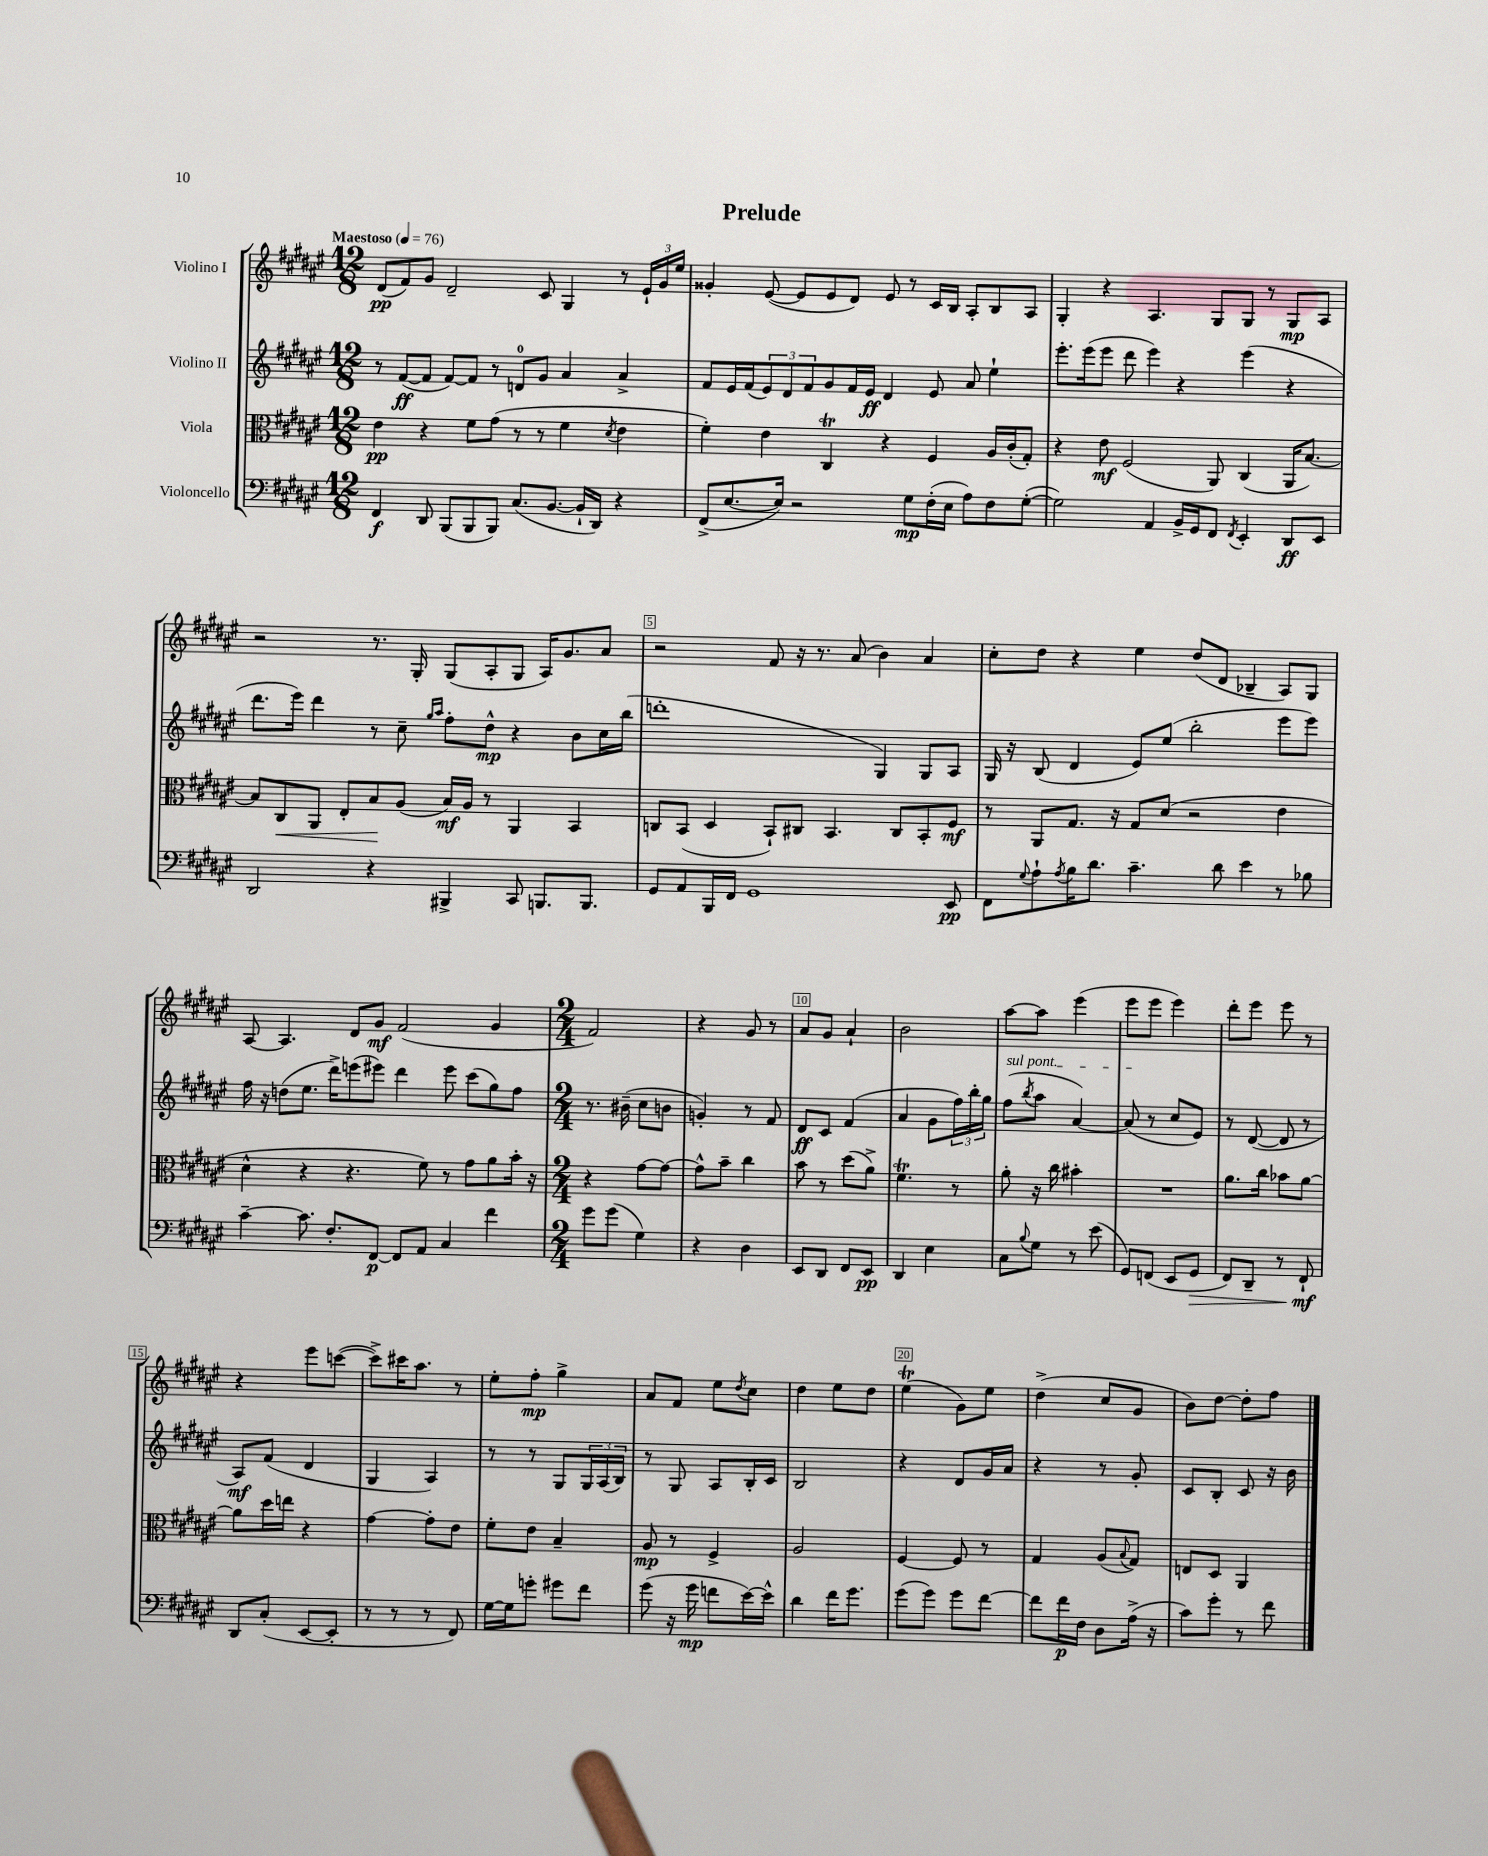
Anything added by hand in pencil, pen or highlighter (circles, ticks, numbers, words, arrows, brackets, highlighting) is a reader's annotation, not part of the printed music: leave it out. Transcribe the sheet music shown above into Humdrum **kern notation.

**kern	**dynam	**kern	**dynam	**kern	**dynam	**kern	**dynam
*part4	*part4	*part3	*part3	*part2	*part2	*part1	*part1
*staff4	*staff4	*staff3	*staff3	*staff2	*staff2	*staff1	*staff1
*I"Violoncello	*	*I"Viola	*	*I"Violino II	*	*I"Violino I	*
*clefF4	*	*clefC3	*	*clefG2	*	*clefG2	*
*k[f#c#g#d#a#e#]	*	*k[f#c#g#d#a#e#]	*	*k[f#c#g#d#a#e#]	*	*k[f#c#g#d#a#e#]	*
*M12/8	*	*M12/8	*	*M12/8	*	*M12/8	*
*MM76	*	*MM76	*	*MM76	*	*MM76	*
=1	=1	=1	=1	=1	=1	=1	=1
!	!	!	!	!	!	!LO:TX:a:B:t=Maestoso	!
4FF#/	f	4e#\	pp	8r	.	(8d#/L	pp
.	.	.	.	([8f#/L	ff	8f#/)	.
8DD#/	.	4r	.	8f#/J]	.	8g#/J	.
(8BBB/L	.	.	.	[8f#/L)	.	2d#~/	.
8BBB/	.	8f#\L	.	8f#/J]	.	.	.
8BBB/J)	.	(8g#\J	.	8r	.	.	.
(8.C#/L	.	8r	.	8dn/L	.	.	.
.	.	8r	.	8g#/J	.	8c#/	.
[8.BB/J	.	.	.	.	.	.	.
.	.	4f#\	.	4a#/	.	4G#/	.
16BB`/LL]	.	.	.	.	.	.	.
16DD#/JJ)	.	.	.	.	.	.	.
.	.	8qd#/	.	.	.	.	.
4r	.	4e#\	.	4a#^/	.	8r	.
.	.	.	.	.	.	24e#`/LL	.
.	.	.	.	.	.	24g#/	.
.	.	.	.	.	.	24ee#/JJ	.
=2	=2	=2	=2	=2	=2	=2	=2
(8FF#^/L	.	4f#'\)	.	8f#/L	.	4g##X'/	.
[8.E#/	.	.	.	16e#/L	.	.	.
.	.	.	.	(16f#/J	.	.	.
.	.	4e#\	.	12e#/)	.	([8e#/	.
16E#/Jk])	.	.	.	.	.	.	.
.	.	.	.	12d#/	.	.	.
2r	.	.	.	.	.	8e#/L]	.
.	.	.	.	12f#/	.	.	.
.	.	4C#T/	.	8g#/	.	8e#/	.
.	.	.	.	16f#/L	.	8d#/J)	.
.	.	.	.	16e#/JJ	ff	.	.
.	.	4r	.	4d#/	.	8e#/	.
8G#\L	mp	.	.	.	.	8r	.
(16F#'\L	.	4F#/	.	8e#/	.	16c#/LL	.
16E#\JJ	.	.	.	.	.	16B/JJ	.
8A#\L)	.	.	.	8a#/	.	8A#'/L	.
8F#\	.	16A#/LL	.	4ee#`\	.	8B/	.
.	.	(16c#'/J	.	.	.	.	.
([8G#'\J	.	8G#'/J)	.	.	.	8A#/J	.
=3	=3	=3	=3	=3	=3	=3	=3
2G#\])	.	4r	.	8.eee#'\L	.	4G#'/	.
.	.	.	.	(16eee#\k	.	.	.
.	.	8e#\	mf	8eee#\J	.	4r	.
.	.	(2F#/	.	8ddd#\	.	.	.
4AA#/	.	.	.	4eee#\)	.	4.A#/	.
16BB^/LL	.	.	.	4r	.	.	.
16GG#/J	.	.	.	.	.	.	.
8FF#/J	.	8AA#/)	.	.	.	8G#/L	.
8qFF#/	.	.	.	.	.	.	.
4EE#'/	.	(4C#/	.	(4eee#\	.	8G#/J	.
.	.	.	.	.	.	8r	.
8DD#/L	ff	16AA#/KL	.	4r	.	8G#/L	mp
.	.	[8.B/J)	.	.	.	.	.
8EE#/J	.	.	.	.	.	8A#/J	.
!!LO:LB:g=z
=4	=4	=4	=4	=4	=4	=4	=4
2DD#/	.	8B/L]	.	8.ddd#\L	.	2r	.
!	!	!	!LO:HP:b	!	!	!	!
.	.	8C#/	<	.	.	.	.
.	.	.	.	16eee#\Jk)	.	.	.
.	.	8AA#/J	.	4ddd#\	.	.	.
.	.	8E#'/L	.	.	.	.	.
4r	.	8B/	.	8r	.	8.r	.
.	.	(8A#/J	[	8cc#~\	.	.	.
.	.	.	.	.	.	16G#'/	.
.	.	.	.	16qqgg#/LL	.	.	.
.	.	.	.	16qqaa#/JJ	.	.	.
4BBB#X^/	.	16B/LL)	mf	8ff#'\L	.	(8G#/L	.
.	.	16A#/JJ	.	.	.	.	.
.	.	8r	.	8dd#^^\J	mp	8A#'/	.
8CC#/	.	4AA#/	.	4r	.	8G#/J	.
8.BBBn/L	.	.	.	.	.	16A#/KL)	.
.	.	.	.	.	.	8.g#/	.
.	.	4BB/	.	8b\L	.	.	.
8.BBB/J	.	.	.	.	.	.	.
.	.	.	.	16cc#\L	.	8a#/J	.
.	.	.	.	(16bb\JJ	.	.	.
=5	=5	=5	=5	=5	=5	=5	=5
8GG#/L	.	8Cn/L	.	1dddn'	.	2r	.
8AA#/	.	(8BB/J	.	.	.	.	.
16BBB/L	.	4D#/	.	.	.	.	.
16FF#/JJ	.	.	.	.	.	.	.
1GG#	.	.	.	.	.	.	.
.	.	8BB`/L)	.	.	.	8f#/	.
.	.	8C#X/J	.	.	.	16r	.
.	.	.	.	.	.	8.r	.
.	.	4.BB/	.	.	.	.	.
.	.	.	.	.	.	(8a#/	.
.	.	.	.	4G#/)	.	4b\)	.
.	.	8C#/L	.	.	.	.	.
.	.	8BB'/	.	8G#/L	.	4a#/	.
8EE#/	pp	8F#/J	mf	8A#/J	.	.	.
=6	=6	=6	=6	=6	=6	=6	=6
8FF#\L	.	8r	.	16G#/	.	8cc#'\L	.
.	.	.	.	16r	.	.	.
8qqG#/	.	.	.	.	.	.	.
8A#`\	.	8AA#/L	.	(8B/	.	8dd#\J	.
8qA#/	.	.	.	.	.	.	.
16B\K	.	8.G#/J	.	4d#/	.	4r	.
8.d#\J	.	.	.	.	.	.	.
.	.	16r	.	.	.	.	.
4.c#~\	.	8G#/L	.	8e#/L)	.	4ee#\	.
.	.	(8d#/J	.	(8ee#/J	.	.	.
.	.	2r	.	2bb'\	.	(8dd#/L	.
8d#\	.	.	.	.	.	8d#/J	.
4e#\	.	.	.	.	.	4B-X~/	.
8r	.	4e#\	.	8eee#\L	.	8A#/L)	.
8B-X\	.	.	.	8eee#\J)	.	8G#/J	.
!!LO:LB:g=z
=7	=7	=7	=7	=7	=7	=7	=7
[4c#~\	.	4d#^^\	.	16ff#\	.	[8A#/	.
.	.	.	.	16r	.	.	.
.	.	.	.	(8ddn\L	.	4.A#/]	.
8.c#\]	.	4r	.	8.ee#\J	.	.	.
8.F#'/L	.	.	.	16ddd#^\KL)	.	.	.
.	.	4.r	.	(8eeen\	.	8d#/L	.
[8FF#/J	p	.	.	8eee#X\J)	.	8g#/J	mf
8FF#/L]	.	.	.	4ddd#\	.	(2f#/	.
8AA#/J	.	8f#\)	.	.	.	.	.
4C#/	.	8r	.	8eee#\	.	.	.
.	.	8g#\L	.	(8ccc#\L	.	.	.
4f#\	.	8a#\	.	8gg#\)	.	4g#/	.
.	.	16b'\Jk	.	8ff#\J	.	.	.
.	.	16r	.	.	.	.	.
=8	=8	=8	=8	=8	=8	=8	=8
*M2/4	*	*M2/4	*	*M2/4	*	*M2/4	*
8g#\L	.	4r	.	8.r	.	2f#/)	.
(8g#\J	.	.	.	.	.	.	.
.	.	.	.	(16b#X~\	.	.	.
4G#\)	.	[8g#\L	.	8cc#\L	.	.	.
.	.	8g#\J_	.	8bn\J	.	.	.
=9	=9	=9	=9	=9	=9	=9	=9
4r	.	8g#^^\L]	.	4gn'/)	.	4r	.
.	.	8b~\J	.	.	.	.	.
4D#\	.	4cc#\	.	8r	.	8g#/	.
.	.	.	.	8f#/	.	8r	.
=10	=10	=10	=10	=10	=10	=10	=10
8EE#/L	.	8b\	.	8d#/L	ff	8a#/L	.
8DD#/J	.	8r	.	8c#/J	.	8g#/J	.
8FF#/L	.	(8dd#\L	.	(4f#/	.	4a#`/	.
8EE#/J	pp	8a#^\J)	.	.	.	.	.
=11	=11	=11	=11	=11	=11	=11	=11
4DD#/	.	4.f#T\	.	4a#/	.	2b\	.
4E#\	.	.	.	8g#\L	.	.	.
.	.	8r	.	24ff#\L)	.	.	.
.	.	.	.	24bb'\	.	.	.
.	.	.	.	24gg#\JJ	.	.	.
=12	=12	=12	=12	=12	=12	=12	=12
!	!	!	!	!LO:TX:a:i:t=sul pont.	!	!	!
8C#\L	.	8a#'\	.	(8ff#\L	.	[8aa#\L	.
8qqB/	.	.	.	8qbb/	.	.	.
8G#\J	.	16r	.	8aa#\J	.	8aa#\J]	.
.	.	16cc#\	.	.	.	.	.
8r	.	4b#X'\	.	[4a#/)	.	(4eee#\	.
(8e#\	.	.	.	.	.	.	.
=13	=13	=13	=13	=13	=13	=13	=13
8GG#/L)	.	2r	.	(8a#/]	.	8eee#\L	.
(8FFn/J	.	.	.	8r	.	8eee#\J	.
8EE#/L	.	.	.	8cc#/L	.	4eee#\)	.
!	!LO:HP:b	!	!	!	!	!	!
8GG#/J	>	.	.	8e#/J)	.	.	.
=14	=14	=14	=14	=14	=14	=14	=14
8FF#/L)	.	8.a#\L	.	8r	.	8ddd#'\L	.
8DD#~/J	.	.	.	([8d#/	.	8eee#\J	.
.	.	16cc#\Jk	.	.	.	.	.
8r	.	8b-X\L	.	8d#/]	.	8eee#\	.
8FF#`/	mf	[8a#\J	.	8r	.	8r	.
.	]	.	.	.	.	.	.
!!LO:LB:g=z
=15	=15	=15	=15	=15	=15	=15	=15
8DD#/L	.	8a#\L]	.	8A#/L)	mf	4r	.
(8C#'/J	.	16dd#\L	.	(8f#/J	.	.	.
.	.	16een\JJ	.	.	.	.	.
[8EE#/L	.	4r	.	4d#/	.	8eee#\L	.
8EE#'/J]	.	.	.	.	.	([8cccn\J	.
=16	=16	=16	=16	=16	=16	=16	=16
8r	.	[4g#\	.	4G#/	.	8ccc^\L])	.
8r	.	.	.	.	.	16ccc#X\K	.
.	.	.	.	.	.	8.aa#\J	.
8r	.	8g#'\L]	.	4A#/)	.	.	.
8FF#/)	.	8e#\J	.	.	.	8r	.
=17	=17	=17	=17	=17	=17	=17	=17
[16G#\LL	.	8f#'\L	.	8r	.	8ee#'\L	.
16G#\J]	.	.	.	.	.	.	.
8gn'\J	.	8e#\J	.	8r	.	8ff#'\J	mp
8g#X\L	.	4B~/	.	8G#/L	.	4gg#^\	.
8f#\J	.	.	.	24G#/L	.	.	.
.	.	.	.	(24A#/	.	.	.
.	.	.	.	24B/JJ)	.	.	.
=18	=18	=18	=18	=18	=18	=18	=18
(8g#\	.	8A#/	mp	8r	.	8a#/L	.
16r	.	8r	.	8G#/	.	8f#/J	.
16g#\	mp	.	.	.	.	.	.
8fn\L	.	4F#^/	.	8A#/L	.	8ee#\L	.
.	.	.	.	.	.	8qdd#/	.
[16e#\L)	.	.	.	16B'/L	.	8cc#\J	.
16e#^^\JJ]	.	.	.	16c#/JJ	.	.	.
=19	=19	=19	=19	=19	=19	=19	=19
4d#\	.	2A#/	.	2B/	.	4dd#\	.
16f#\KL	.	.	.	.	.	8ee#\L	.
8.g#\J	.	.	.	.	.	.	.
.	.	.	.	.	.	8dd#\J	.
=20	=20	=20	=20	=20	=20	=20	=20
(8g#\L	.	[4F#/	.	4r	.	(4ee#t\	.
8g#\J)	.	.	.	.	.	.	.
8g#\L	.	8F#/]	.	8d#/L	.	8g#\L)	.
[8f#\J	.	8r	.	16g#/L	.	8ee#\J	.
.	.	.	.	16a#/JJ	.	.	.
=21	=21	=21	=21	=21	=21	=21	=21
8f#\L]	.	4G#/	.	4r	.	(4dd#^\	.
16f#\L	p	.	.	.	.	.	.
16F#\JJ	.	.	.	.	.	.	.
8D#\L	.	(8A#/L	.	8r	.	8cc#/L	.
.	.	8qqB/	.	.	.	.	.
(16A#^\Jk	.	8G#/J)	.	8g#'/	.	8g#/J	.
16r	.	.	.	.	.	.	.
=22	=22	=22	=22	=22	=22	=22	=22
8c#\L)	.	8En/L	.	8c#/L	.	8b\L)	.
8g#'\J	.	8D#/J	.	8B'/J	.	[8dd#\J	.
8r	.	4AA#/	.	8c#/	.	8dd#'\L]	.
8f#\	.	.	.	16r	.	8ff#\J	.
.	.	.	.	16b\	.	.	.
==	==	==	==	==	==	==	==
*-	*-	*-	*-	*-	*-	*-	*-
